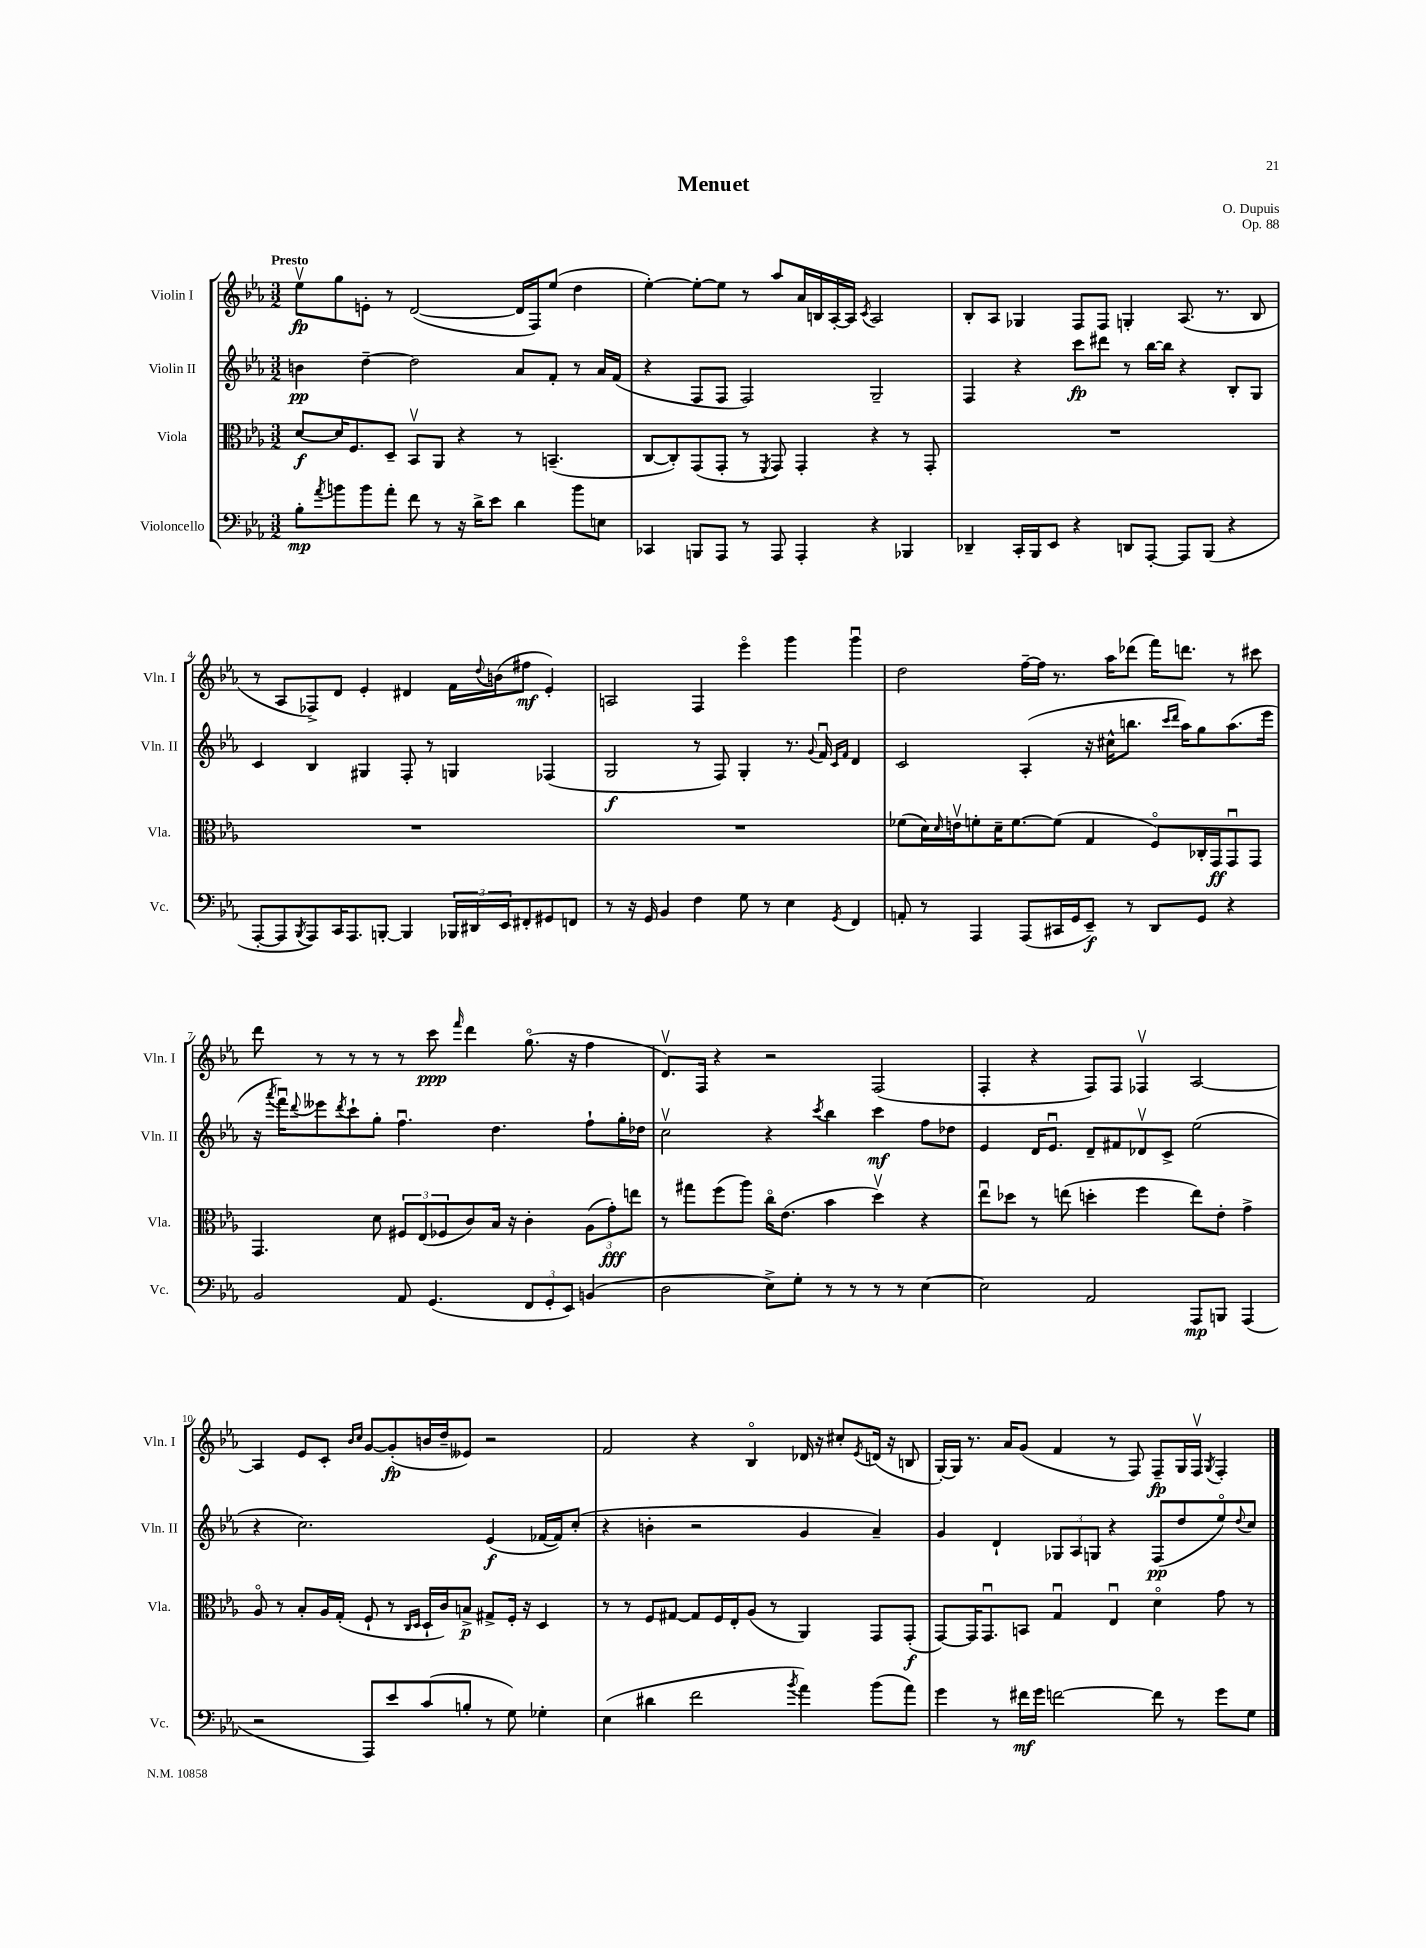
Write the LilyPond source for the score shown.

\header { title = "Menuet" composer = "O. Dupuis" opus = "Op. 88" }
<<
\new StaffGroup <<
\new Staff = "s0" \with { instrumentName = "Violin I" shortInstrumentName = "Vln. I" } {
    \clef treble \key ees \major \numericTimeSignature \time 3/2 \tempo "Presto"
    ees''8\upbow\fp g''8 e'8-. r8 d'2~( d'16 f16) ees''8( d''4 |
    ees''4~-.) ees''8~-. ees''8 r8 aes''8 aes'16 b16 aes16~-. aes16 \acciaccatura { c'8 } aes2 |
    bes8-. aes8 ges4 f8 f8 g4-. aes8.( r8. bes8 |
    r8 aes8 fes8->) d'8 ees'4-. dis'4 f'16 \appoggiatura { d''8 } b'16( fis''8\mf ees'4-.) |
    a2 f4 ees'''4\flageolet g'''4 g'''4\downbow |
    d''2 f''16~-- f''16 r8. aes''16 des'''8( f'''16) d'''8. r8 cis'''8 |
    d'''8 r8 r8 r8 r8 c'''8\ppp \grace { f'''16 } d'''4 g''8.\flageolet( r16 f''4 |
    d'8.\upbow) f16 r4 r2 f2( |
    f4-. r4 f8) f8 fes4\upbow aes2~ |
    aes4 ees'8 c'8-. \grace { bes'16 c''16 } g'8~ g'8-.\fp( b'16 d''16-- eeses'8) r2 |
    f'2 r4 bes4\flageolet des'16 r16 cis''8-. \acciaccatura { ees'8 } d'16( r16 b8 |
    g16~-.) g16 r8. aes'16 g'8( f'4 r8 f8) f8--\fp g16 f16\upbow \acciaccatura { g8 } f4-. \bar "|." |
}
\new Staff = "s1" \with { instrumentName = "Violin II" shortInstrumentName = "Vln. II" } {
    \clef treble \key ees \major \numericTimeSignature \time 3/2
    b'4\pp d''4~-- d''2 aes'8 f'8-. r8 aes'16 f'16( |
    r4 f8 f8 f2) g2-- |
    f4 r4 c'''8\fp dis'''8 r8 bes''16~ bes''16 r4 bes8-. g8 |
    c'4 bes4 gis4 f8-. r8 g4 fes4( |
    g2\f r8 f8) g4-. r8. \appoggiatura { g'8 } f'16\downbow \grace { c'16 f'16 } d'4 |
    c'2 aes4-.( r16 cis''16-^ b''8. \grace { c'''16 d'''16 } aes''16) g''8 aes''8.( ees'''16 |
    r16 \acciaccatura { aes'''8 } f'''16\downbow) \appoggiatura { d'''8 } eeses'''8 \acciaccatura { d'''8 } c'''8-! g''8-. f''4.\downbow d''4. f''8-! g''16-. des''16 |
    c''2\upbow r4 \acciaccatura { c'''8 } bes''4 c'''4\mf f''8 des''8 |
    ees'4 d'16 ees'8.\downbow d'8-- fis'8 des'8\upbow c'8-> ees''2( |
    r4 c''2.) ees'4\f( fes'16~ fes'16) c''8-.( |
    r4 b'4-. r2 g'4 aes'4--) |
    g'4 d'4-! \tuplet 3/2 { ges8 aes8 g8 } r4 f8\pp( d''8 ees''8\flageolet) \appoggiatura { d''8 } c''8 \bar "|." |
}
\new Staff = "s2" \with { instrumentName = "Viola" shortInstrumentName = "Vla." } {
    \clef alto \key ees \major \numericTimeSignature \time 3/2
    d'8~\f d'16 f8. d8-- bes,8\upbow aes,8 r4 r8 b,4.--( |
    c8~ c8-.) g,8( g,8-. r8 \acciaccatura { f,8 } g,8) g,4-. r4 r8 g,8-. |
    R1. |
    R1. |
    R1. |
    fes'8( d'16) \grace { d'16 } e'16\upbow f'8-. d'16-- f'8.~ f'8( g4 f8\flageolet) ces16-. g,16\ff g,8\downbow g,8 |
    g,4. d'8 \tuplet 3/2 { fis8 ees8( fes8 } c'8) bes16 r16 c'4-. \tuplet 3/2 { aes8( g'8-.\fff) e''8 } |
    r8 gis''8 f''8( aes''8) c''16\flageolet ees'8.( bes'4 d''4\upbow) r4 |
    ees''8\downbow des''8 r8 e''8( d''4-. f''4 e''8) ees'8-. g'4-> |
    aes8\flageolet r8 bes8-. aes16 g16-.( f8-! r8 \grace { c16 d16 } d16-! c'16) b8->\p gis8-> f16-. r16 d4 |
    r8 r8 f8 gis8~ gis8 f16 ees16-. aes8( r8 aes,4) g,8 g,8-.\f( |
    g,8~) g,16 g,8.\downbow b,8 g4\downbow ees4\downbow d'4\flageolet g'8 r8 \bar "|." |
}
\new Staff = "s3" \with { instrumentName = "Violoncello" shortInstrumentName = "Vc." } {
    \clef bass \key ees \major \numericTimeSignature \time 3/2
    bes8-.\mp \acciaccatura { aes'8 } b'8 b'8 aes'8-. f'8 r8 r16 d'16-> ees'8 d'4 b'8 e8 |
    ces,4 b,,8 aes,,8 r8 aes,,8 aes,,4-. r4 bes,,4 |
    des,4-- c,16-. bes,,16 ees,8 r4 d,8 aes,,8~-. aes,,8 bes,,8( r4 |
    aes,,8~-. aes,,8 \acciaccatura { bes,,8 } aes,,8) c,16 aes,,8. b,,8~-. b,,4 \tuplet 3/2 { bes,,16 dis,16 ees,16 } fis,8-. gis,8 f,8 |
    r8 r16 g,16 bes,4 f4 g8 r8 ees4 \acciaccatura { g,8 } f,4 |
    a,8-. r8 aes,,4 aes,,8( cis,16 g,16 ees,8--\f) r8 d,8 g,8 r4 |
    bes,2 aes,8 g,4.( \tuplet 3/2 { f,8 g,8-. ees,8) } b,4( |
    d2 ees8->) g8-. r8 r8 r8 r8 ees4~ |
    ees2 aes,2 aes,,8\mp b,,8 aes,,4( |
    r2 aes,,8) ees'8 c'8( b8-. r8 g8) ges4-. |
    ees4( dis'4 f'2 \acciaccatura { bes'8 } aes'4) bes'8( aes'8) |
    g'4 r8 fis'16\mf g'16 f'2~ f'8 r8 g'8 g8 \bar "|." |
}
>>
>>
